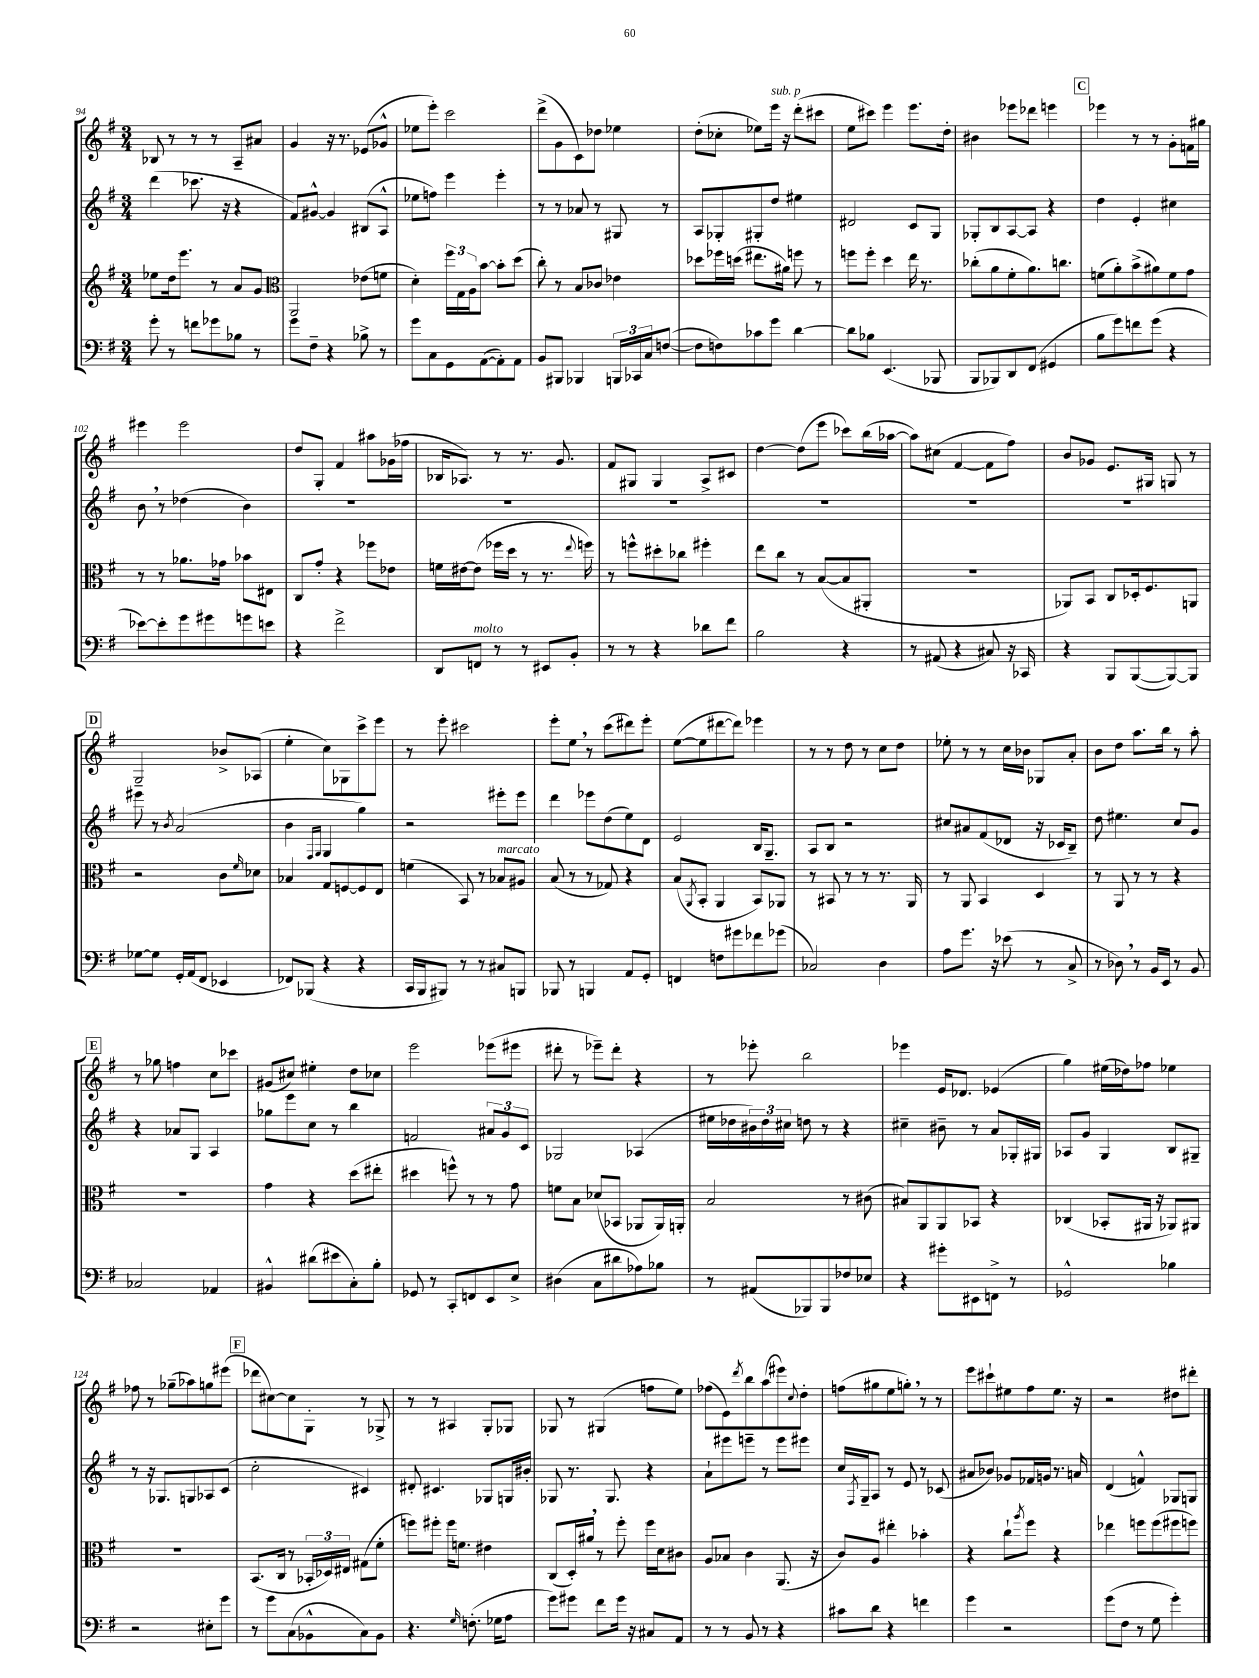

**kern	**kern	**kern	**kern
*staff4	*staff3	*staff2	*staff1
*clefF4	*clefG2	*clefG2	*clefG2
*k[f#]	*k[f#]	*k[f#]	*k[f#]
*M3/4	*M3/4	*M3/4	*M3/4
8g'	8ee-	(4ddd	8B-
8r	16dd	.	8r
.	8.eee	.	.
8f	.	8.ccc-	8r
8g-	8r	.	8r
.	.	16r	.
8B-	8a	4r	8A~
8r	8g	.	8a#
=	=	=	=
*	*clefC3	*	*
8g	2AA	8f#)	4g
8F#~	.	[8g#^^	.
4r	.	4g#]	16r
.	.	.	8.r
8B-^	(8e-	(8B#	(8e-
8r	8f	8A^^	8g-^^
=	=	=	=
8g	4d')	8ee-	8ee-
8C	.	8ff)	8eee')
8GG	24ff#	4eee	2ccc
.	24G	.	.
.	24A	.	.
([8AA	[8b	.	.
8AA'])	8b']	4eee'	.
8AA	(8dd	.	.
=	=	=	=
8BB	8cc')	8r	(8ddd^
8BBB#	8r	8r	8g
4BBB-	8B	8a-	8c)
.	8c-	8r	8dd-
24BBB	4e-	8G#	4ee-
24CC-	.	.	.
24C	.	.	.
([8F	.	8r	.
=	=	=	=
8F]	8dd-	8A	(8dd'
8F)	16ff-	8G-'	8cc-'
.	(16dd	.	.
8c-	8.ee#	8G#'	8ee-)
8g	.	8dd	16eee
.	16a#)	.	16r
[4d	8ff	4ee#	(8ddd'
.	8r	.	8ccc#
=	=	=	=
8d]	8ff	2d#	8ee
8B-	8ff'	.	8ccc#)
(4.EE	4dd	.	4eee
.	16ee	8c	8.eee
.	8.r	.	.
8BBB-	.	8G	.
.	.	.	16dd'
=	=	=	=
8BBB	(8cc-'	8G-'	4b#
8BBB-)	8a	8B	.
8DD	8f#'	[8A	8eee-
(8FF#	8.a)	8A]	8ddd-
4GG#	.	4r	4eee
.	8.cc	.	.
=	=	=	=
8B	(8f	4dd	4eee-
8g)	8a')	.	.
8f	(8b^	4e'	8r
(8g	8a#)	.	8r
4r	8f	4cc#	8g'
.	8g	.	16f
.	.	.	16gg#
=	=	=	=
[8e-)	8r	8b	4eee#
8e-']	8r	8r	.
8g	8.a-	(4dd-	2eee#
8g#	.	.	.
.	16g-	.	.
8g	8b-	4b)	.
8e	8E#	.	.
=	=	=	=
4r	8C	2.r	8dd
.	8g'	.	8G'
2f#^	4r	.	4f#
.	8ff-	.	8aa#
.	8e-	.	(16g-
.	.	.	16ff-
=	=	=	=
8DD	16f	2.r	16B-
.	[16e#	.	8.A-)
8FF	(8e#]	.	.
8r	16ff-	.	8r
.	16dd	.	.
8r	8r	.	8.r
8EE#	8.r	.	.
.	.	.	8.g
8BB'	.	.	.
.	8qqee	.	.
.	16ff)	.	.
=	=	=	=
8r	8r	2.r	8f#
8r	8ff^^	.	8G#
4r	8dd#'	.	4G#
.	8cc-	.	.
8d-	4ff#'	.	8A^
8f#	.	.	8c#
=	=	=	=
2B	8ee	2.r	[4dd
.	8cc	.	.
.	8r	.	(8dd]
.	([8B	.	8eee
4r	8B]	.	8ccc-)
.	8AA#'	.	(16bb
.	.	.	[16aa-
=	=	=	=
8r	2.r	2.r	8aa-])
(8AA#	.	.	(8cc#
4r	.	.	[4f#
8C#)	.	.	8f#]
16r	.	.	8ff#)
16CC-	.	.	.
=	=	=	=
4r	8AA-)	2.r	8b
.	8BB	.	8g-
8BBB	8C	.	8.e
([8BBB	16D-'	.	.
.	8.F#	.	16G#
8BBB_)	.	.	8G
8BBB]	8AA	.	8r
=	=	=	=
[8G-	2r	8eee#	2G~
8G-]	.	8r	.
.	.	8qb	.
16GG'	.	(2a	.
(16AA	.	.	.
8FF#	.	.	.
4EE-	8c	.	8b-^
.	16qqf#	.	.
.	8d-	.	(8A-
=	=	=	=
8FF-)	4B-	4b	4ee'
(8BBB-	.	.	.
.	.	16qqF#	.
.	.	16qqG	.
4r	8G	4G	8cc)
.	[8F	.	8G-
4r	8F]	4gg)	8ccc^
.	8E	.	8eee
=	=	=	=
16CC	(4f	2r	8r
16BBB	.	.	.
8BBB#)	.	.	8eee'
8r	8BB)	.	2ccc#
8r	8r	.	.
8C#	8B-	8eee#'	.
8BBB	8A#	8eee#	.
=	=	=	=
8BBB-	(8B	4ddd	8eee'
8r	8r	.	8ee
4BBB	8r	8eee-	8r
.	8G-)	(8dd	(8ccc
8AA	4r	8ee)	8ddd#)
8GG'	.	8d	8eee'
=	=	=	=
4FF	(8B	2e	([8ee
.	8qAA	.	.
.	8BB'	.	8ee]
8F	4AA	.	[8ddd#
8g#	.	.	8ddd#])
8f-	8BB)	16B	4eee-
.	.	8.G~	.
(8g-	8AA-	.	.
=	=	=	=
2C-)	8r	8A	8r
.	8BB#	8B	8r
.	8r	2r	8dd
.	8r	.	8r
4D	8.r	.	8cc
.	.	.	8dd
.	16AA	.	.
=	=	=	=
8A	8r	8cc#	8ee-'
8.g	8AA	8a#	8r
.	4BB	(8f#	8r
16r	.	.	.
(8e-	.	8d-	16cc
.	.	.	16b-
8r	4D	16r	8G-
.	.	16c-	.
8C^	.	8B~)	8a'
=	=	=	=
8r	8r	8dd	8b
8D-)	8AA	4.ee#	8dd
8r	8r	.	8.aa
16BB	8r	.	.
16EE	.	.	16bb
8r	4r	8cc	8r
8BB	.	8g	8aa'
=	=	=	=
2C-	2.r	4r	8r
.	.	.	8gg-
.	.	8a-	4ff
.	.	8G	.
4AA-	.	4A	8cc
.	.	.	8ccc-
=	=	=	=
4BB#^^	4g	8gg-	(8g#
.	.	8eee	8cc#)
(8d#	4r	8cc	4ee#'
8e#	.	8r	.
8C')	(8dd	4bb	8dd
8B'	8ee#'	.	8cc-
=	=	=	=
8GG-	4dd#	2f	2eee
8r	.	.	.
8CC'	8ff^^)	.	.
8FF	8r	.	.
8EE	8r	12a#	(8eee-
.	.	12g	.
8E^	8g	.	8eee#
.	.	12c	.
=	=	=	=
(4D#	8f	2G-	8ddd#'
.	8B	.	8r
8C	(8d-	.	8eee-~)
8d#	8BB-	.	8ddd#'
8A-)	8AA-	(4A-	4r
8B-	16AA-)	.	.
.	16AA'	.	.
=	=	=	=
8r	2B	16ee#	8r
.	.	16dd-	.
(8AA#	.	24b#)	8eee-'
.	.	24dd-	.
.	.	24cc#	.
8BBB-)	.	8dd	2bb
8BBB-	.	8r	.
8F-	8r	4r	.
8E-	(8c#	.	.
=	=	=	=
4r	8B#)	4cc#~	4eee-
.	8AA	.	.
8g#'	8AA	8b#~	16e
.	.	.	8.d-
8EE#	8BB-	8r	.
8FF^	4r	8a	(4e-
8r	.	16G-'	.
.	.	16G#	.
=	=	=	=
2GG-^^	(4C-	8A-	4gg)
.	.	8g	.
.	8BB-'	4G	(16ee#
.	.	.	16dd-)
.	16AA#	.	8ff-
.	16r	.	.
4B-	8AA-)	8B	4ee-
.	8AA#	8G#~	.
=	=	=	=
2r	2.r	8r	8ff-
.	.	16r	8r
.	.	8.G-	.
.	.	.	(8gg-~
.	.	8G	8aa-)
8E#'	.	8A-	8gg
8g	.	(8c	(8eee#
=	=	=	=
8r	(8.BB	2cc'	8ddd-
8g	.	.	[8cc#)
.	16C	.	.
(8C	8r	.	8cc#]
8BB-^^	24BB-'	.	8G'
.	24D-)	.	.
.	24E#	.	.
8C)	(8G#	4c#)	8r
8BB-	8f#'	.	8G-^
=	=	=	=
4.r	8ff)	8d#'	8r
.	8ff#'	4.c#	8r
.	16ff#	.	4A#
.	8.f	.	.
16qqG	.	.	.
(8.F'	.	.	.
.	4e#	8G-	8G'
16G-	.	.	.
8A	.	16G	8G-
.	.	16b#'	.
=	=	=	=
8g)	(8C	8G-	8G-
8g#	16D')	8.r	8r
.	16a#	.	.
8f#	8r	.	(4G#
.	.	8.G-	.
16g#	8ff#'	.	.
16r	.	.	.
8C#	16ff#	4r	8ff
.	16d	.	.
8AA	8c#	.	8ee)
=	=	=	=
8r	8A	8a`	(8ff-
8r	8B-	8eee#	8e)
.	.	.	8qddd
8BB	4c	8eee~	8bb
8r	.	8r	(8aa
4r	(8.AA	8eee	8eee#)
.	.	.	8qqcc
.	.	8eee#	8dd'
.	16r	.	.
=	=	=	=
8c#	8c)	16cc	(8ff
.	.	8qF#	.
.	.	16G~	.
8d	8A	8A	8gg#
4r	4ee#'	8r	8ee
.	.	8e	8gg')
4f	4b-'	8r	8r
.	.	(8c-	8r
=	=	=	=
4g	4r	8a#	8eee
.	.	8b-)	8ccc#`
2r	8cc`	8g-	8ee#
.	8qaa	.	.
.	8ff#	16f-	8ff#
.	.	16g	.
.	4r	8.r	8.ee#
.	.	16a	16r
=	=	=	=
(8g	4ee-	(4d	2r
8F#	.	.	.
8r	8ff	4f^^)	.
8G	(8ff	.	.
4g')	8ff#	8G-	8dd#
.	8ff)	8G	8ddd#'
==	==	==	==
*-	*-	*-	*-
